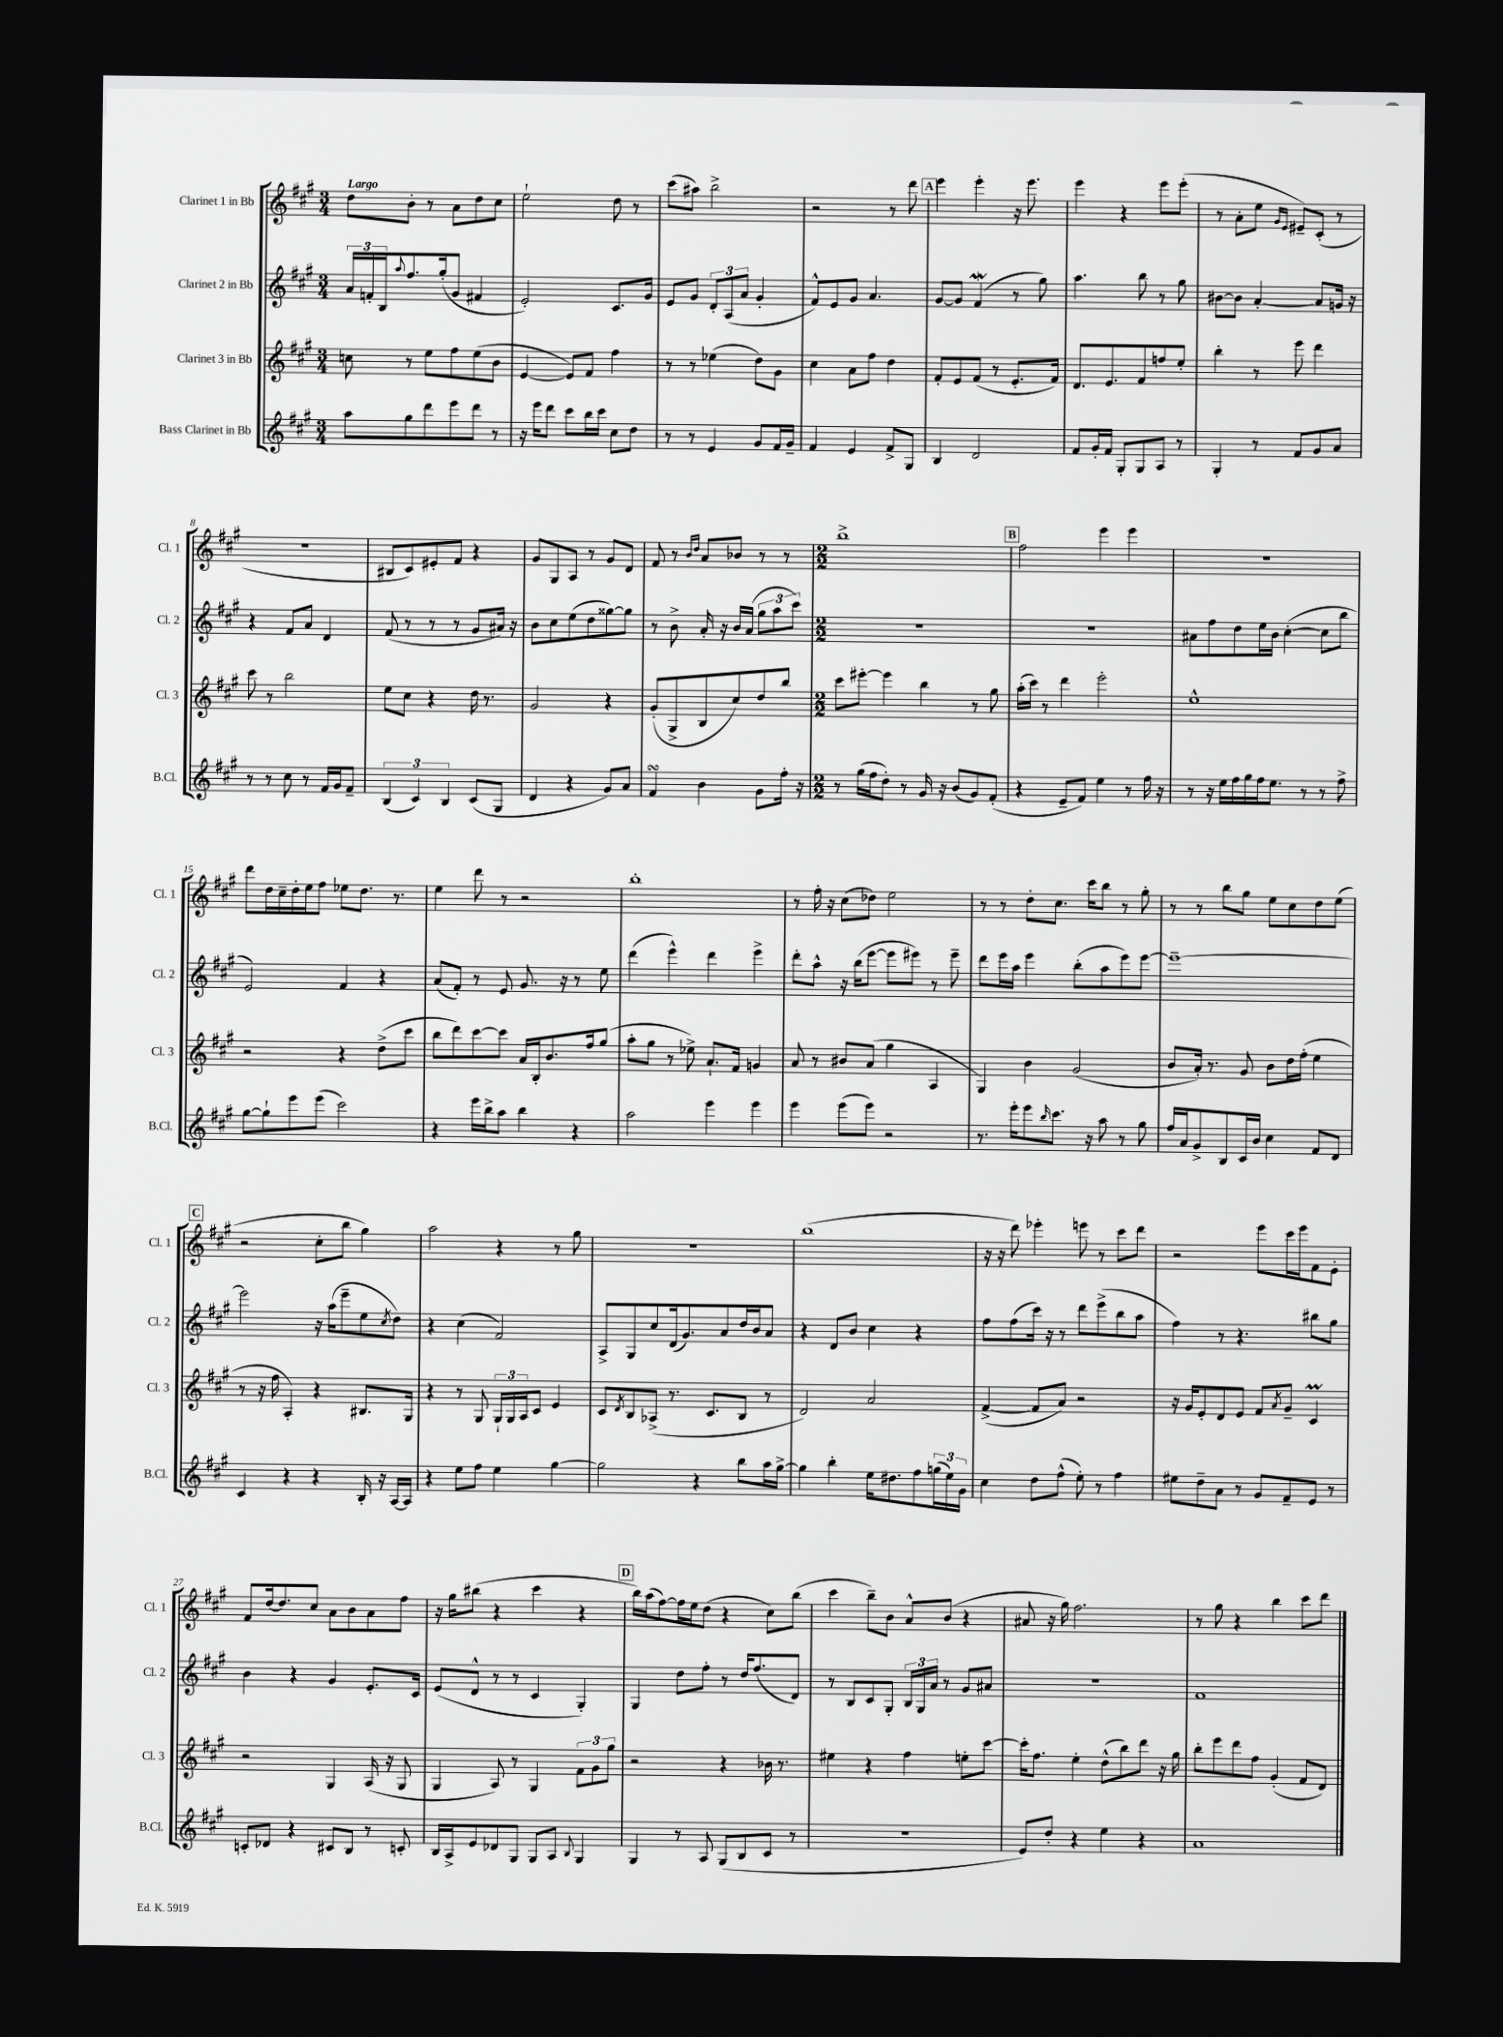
<<
\new StaffGroup <<
\new Staff = "s0" \with { instrumentName = "Clarinet 1 in Bb" shortInstrumentName = "Cl. 1" } {
    \clef treble \key a \major \numericTimeSignature \time 3/4 \tempo "Largo"
    d''8 b'8-. r8 a'8 d''8 cis''8 |
    e''2-! d''8 r8 |
    cis'''8( ais''8) b''2-> |
    r2 r8 d'''8 |
    \mark \markup { \box "A" } e'''4 e'''4-. r16 e'''8. |
    e'''4 r4 e'''8 e'''8-.( |
    r8 a'8-. e''8 \grace { gis'16 e'16 } eis'8--) cis'8-.( r8 |
    R2. |
    bis8 cis'8) eis'8-. fis'8 r4 |
    gis'8 gis8 a8 r8 gis'8 d'8 |
    fis'8 r8 \grace { b'16 d''16 } a'8 bes'8 r8 r8 |
    \numericTimeSignature \time 2/2 b''1-> |
    \mark \markup { \box "B" } fis''2 e'''4 e'''4 |
    R1 |
    d'''8 d''16 cis''16-- d''16-. e''16 fis''8 ees''8 d''8. r8. |
    e''4 d'''8 r8 r2 |
    b''1-. |
    r8 fis''16-. r16 cis''8( des''8) e''2 |
    r8 r8 d''8-. cis''8. cis'''16 b''8 r8 gis''8-. |
    r8 r8 b''8 gis''8 e''8 cis''8 d''8 e''8( |
    \mark \markup { \box "C" } r2 cis''8-. b''8 gis''4) |
    a''2 r4 r8 gis''8 |
    R1 |
    b''1( |
    r16 r16 d'''8) ees'''4-. e'''8 r8 cis'''8 d'''8 |
    r2 e'''8 cis'''16 e'''16 fis'8 e'8-. |
    fis'8 d''16~ d''8. cis''8 a'8 b'8 a'8 fis''8 |
    r16 gis''16 bis''8( r4 cis'''4 r4 |
    \mark \markup { \box "D" } b''16) a''16( fis''8~) fis''16 e''16 d''8( r4 cis''8) b''8( |
    cis'''4 b''8--) b'8 a'8-^ b'8( r4 |
    ais'8 r16 gis''16) fis''2. |
    r8 gis''8 r4 b''4 cis'''8 d'''8 \bar "|." |
}
\new Staff = "s1" \with { instrumentName = "Clarinet 2 in Bb" shortInstrumentName = "Cl. 2" } {
    \clef treble \key a \major \numericTimeSignature \time 3/4
    \tuplet 3/2 { a'16 f'16-. b16 } \appoggiatura { a''8 } fis''8. gis''16-.( gis'8 fis'4 |
    e'2-.) cis'8. gis'16 |
    e'8 gis'8 \tuplet 3/2 { d'8-. a8( a'8 } gis'4-. |
    fis'8-^) e'8 gis'8 a'4. |
    \mark \markup { \box "A" } gis'8~ gis'8 fis'4\mordent( r8 gis''8) |
    a''4. b''8 r8 gis''8 |
    bis'8~ bis'8 a'4~-. a'8 g'16 r16 |
    r4 fis'8 a'8 d'4 |
    fis'8( r8 r8 r8 gis'8 ais'16) r16 |
    b'8 cis''8 e''8( d''8 gisis''8~) gisis''8 |
    r8 b'8-> a'16-. r16 b'16 a'16( \tuplet 3/2 { gis''8 a''8 cis'''8) } |
    \numericTimeSignature \time 2/2 R1 |
    \mark \markup { \box "B" } R1 |
    ais'8 fis''8 d''8 e''16 b'16 cis''4~-.( cis''8 b''8 |
    e'2) fis'4 r4 |
    a'8( fis'8-.) r8 e'8 gis'8. r16 r8 e''8 |
    d'''4( e'''4-^) d'''4 e'''4-> |
    d'''8-. a''8-^ r16 b''16( e'''8~ e'''8 eis'''8) r8 eis'''8-- |
    d'''8 e'''16 a''16 e'''4 b''8-.( a''8 e'''8) e'''8~ |
    e'''1~-- |
    \mark \markup { \box "C" } e'''2 r16 a''16( e'''8-- e''8 \acciaccatura { cis''8 } d''8) |
    r4 cis''4( fis'2) |
    a8-> gis8 cis''8 d'16( gis'8.) a'8 d''16 b'16 a'8 |
    r4 d'8 b'8 cis''4 r4 |
    fis''8 fis''8( cis'''16) r16 r8 d'''8 e'''8->( b''8 a''8 |
    fis''4) r8 r4. bis''8 gis''8 |
    b'4 r4 gis'4 e'8.-. cis'16 |
    e'8( d'8-^ r8 r8 cis'4 gis4-.) |
    \mark \markup { \box "D" } gis4 d''8 fis''8-. r8 d''16 fis''8.( d'8) |
    r8 b8 cis'8 gis8-. \tuplet 3/2 { b16 gis16 a'16 } r8 gis'8 ais'8 |
    R1 |
    fis'1 \bar "|." |
}
\new Staff = "s2" \with { instrumentName = "Clarinet 3 in Bb" shortInstrumentName = "Cl. 3" } {
    \clef treble \key a \major \numericTimeSignature \time 3/4
    c''8 r8 e''8 fis''8 e''8( b'8 |
    e'4~ e'8) fis'8 fis''4 |
    r8 r8 ees''4( d''8) gis'8 |
    cis''4 a'8 fis''8 d''4 |
    \mark \markup { \box "A" } fis'8-. e'8 fis'8( r8 e'8.-. fis'16) |
    d'8. e'8. fis'8 f''8 e''8-. |
    b''4-. r8 e'''8 d'''4 |
    cis'''8 r8 b''2 |
    e''8 cis''8 r4 d''16 r8. |
    gis'2 r4 |
    gis'8-.( gis8-> b8 cis''8) d''8 b''8 |
    \numericTimeSignature \time 2/2 cis'''8 eis'''8~-. eis'''4 b''4 r8 gis''8 |
    \mark \markup { \box "B" } a''16-.( cis'''16) r8 d'''4 e'''2-. |
    e''1-^ |
    r2 r4 d''8->( cis'''8 |
    b''8 d'''8) cis'''8~ cis'''8 a'16 b16-. b'8. fis''16 gis''8( |
    a''8-. gis''8 r8 ees''8->) a'8.-! fis'16 g'4 |
    a'8 r8 bis'8 a'8( gis''4 a4 |
    gis4) b'4 gis'2( |
    b'8 a'16-.) r8. gis'8 b'8 d''16 fis''16-.( e''4 |
    \mark \markup { \box "C" } r8 r16 fis''16 a4-.) r4 bis8. gis16 |
    r4 r8 gis8 \tuplet 3/2 { gis16-! gis16 a16 } cis'8 e'4 |
    cis'8 \acciaccatura { d'8 } b8 aes8->( r8. cis'8. b8 r8 |
    d'2) a'2 |
    fis'4~->( fis'8 a'8) r2 |
    r16 gis'16 e'8-. d'8 e'8 fis'8 \acciaccatura { a'8 } gis'8-- cis'4\prall |
    r2 gis4 a16( r16 gis8 |
    gis4 a8) r8 gis4 \tuplet 3/2 { fis'8 gis'8 gis''8 } |
    \mark \markup { \box "D" } r2 r4 bes'16 r8. |
    eis''4 r4 fis''4 e''8-. cis'''8~ |
    cis'''16-. fis''8. e''4-. d''8-^( b''8) d'''8 r16 gis''16 |
    b''8-. e'''8 d'''8 fis''8 gis'4-.( fis'8 d'8) \bar "|." |
}
\new Staff = "s3" \with { instrumentName = "Bass Clarinet in Bb" shortInstrumentName = "B.Cl." } {
    \clef treble \key a \major \numericTimeSignature \time 3/4
    a''8 gis''8 d'''8 e'''8 d'''8 r8 |
    r16 e'''16 d'''8 cis'''8 b''16 cis'''16 cis''8 d''8 |
    r8 r8 e'4 gis'8 fis'16 gis'16-- |
    fis'4 e'4 fis'8-> gis8 |
    \mark \markup { \box "A" } b4 d'2 |
    fis'8 gis'16-. fis'16 gis8-. gis8 a8 r8 |
    gis4-. r8 fis'8 gis'8 a'8 |
    r8 r8 cis''8 r8 fis'16 gis'16 fis'8-- |
    \tuplet 3/2 { b4( cis'4) b4 } cis'8( gis8 |
    d'4 r4 gis'8) a'8 |
    fis'4\turn b'4 gis'8 fis''16-. r16 |
    \numericTimeSignature \time 2/2 r8 gis''16( fis''16 d''8-.) r8 gis'16 r16 b'8( gis'8) fis'8-.( |
    \mark \markup { \box "B" } r4 e'8-- fis'8) e''4 r8 fis''16 r16 |
    r8 r16 e''16 fis''16 gis''16 fis''16 e''8. r8 r8 fis''8-> |
    gis''8~ gis''8-! e'''8 e'''8( cis'''2) |
    r4 e'''16 b''16-> a''8 b''4 r4 |
    a''2 e'''4 e'''4 |
    e'''4 e'''8( e'''8) r2 |
    r8. e'''16-. e'''8 \grace { b''16 } cis'''8. r16 a''8 r8 gis''8 |
    fis''16 a'16 gis'8-> b8 cis'16 b'16 cis''4 fis'8 d'8 |
    \mark \markup { \box "C" } cis'4 r4 r4 b16-. r16 a16~ a16 |
    r4 e''8 fis''8 e''4 gis''4~ |
    gis''2 r4 b''8 a''16 gis''16~-> |
    gis''4 b''4-. e''16 dis''8. fis''8 \tuplet 3/2 { g''16( e''16) gis'16 } |
    cis''4 d''8 fis''8-^( e''8-.) r8 fis''4 |
    eis''8 d''8-- a'8 r8 gis'8 fis'8-- e'8 r8 |
    c'8-. des'8 r4 cis'8 b8 r8 c'8-. |
    b16 a16-> e'8 des'8 gis8 gis8 a8 \appoggiatura { b8 } gis4 |
    \mark \markup { \box "D" } gis4 r8 a8 gis8( b8 cis'8 r8 |
    r1 |
    e'8) d''8-. r4 e''4 r4 |
    a'1 \bar "|." |
}
>>
>>
